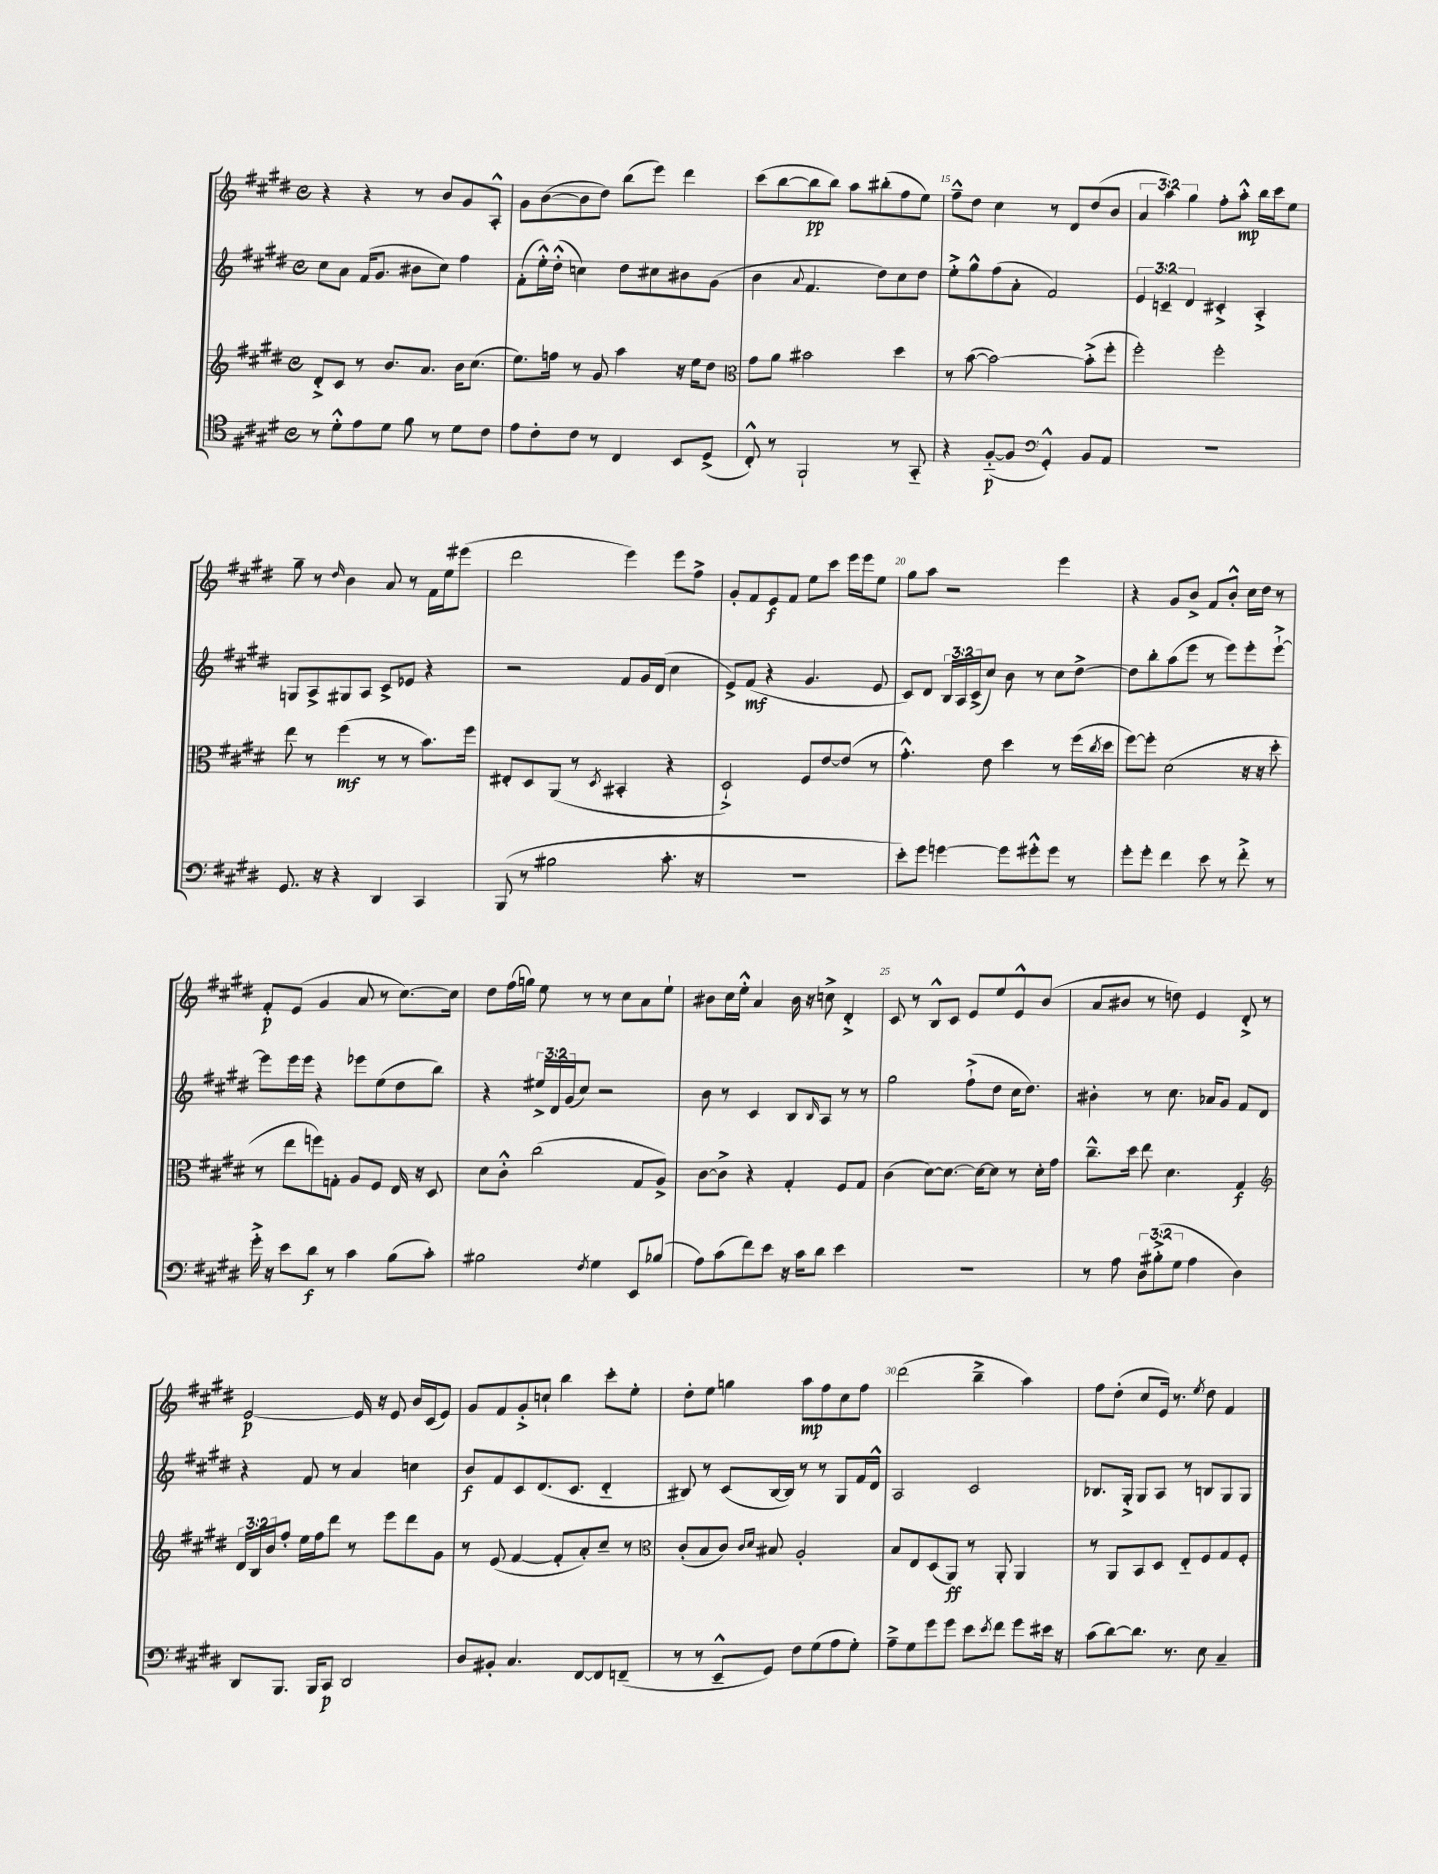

**kern	**kern	**kern	**kern
*staff4	*staff3	*staff2	*staff1
*clefC4	*clefG2	*clefG2	*clefG2
*k[f#c#g#d#]	*k[f#c#g#d#]	*k[f#c#g#d#]	*k[f#c#g#d#]
*M4/4	*M4/4	*M4/4	*M4/4
*met(c)	*met(c)	*met(c)	*met(c)
8r	8d#'^	8cc#	4r
8d#'^^	8c#	8a	.
8e	8r	(16f#	4r
.	.	8.g#	.
8d#	8.b	.	.
8f#	.	8b#	8r
.	8.a	.	.
8r	.	8cc#)	8b
8d#	16b	4ff#	8g#
.	(8.cc#	.	.
8c#	.	.	8A'^^
=	=	=	=
8e	8.ee)	(8f#'	8g#
8c#'	.	16ee'^^)	([8b
.	16ff	(16dd#'^^	.
8c#	8r	4cc)	8b]
8r	8g#	.	8dd#)
4C#	4aa	8dd#	(8bb
.	.	8cc#	8eee)
8BB	16r	8b#	4ddd#
.	16ee	.	.
(8D#^	8dd#	(8g#	.
=	=	=	=
*	*clefC3	*	*
8C#'^^)	8g#	4b	(8ccc#
8r	8a	.	[8bb
.	.	8qqa	.
2FF#`	2b#	4.f#	8bb]
.	.	.	8bb)
.	.	.	8aa
.	.	8dd#)	(8bb#'
8r	4dd#	8cc#	8ff#
8GG#'~	.	8dd#	8ee)
=	=	=	=
4r	8r	8ee'^	8ff#~^^
.	([8b	8gg#^^	8dd#
([8F#'~	2b_)	(8ff#	4cc#
8F#]	.	8a'	.
*clefF4	*	*	*
4GG#'^^)	.	2f#)	8r
.	.	.	8d#
8BB	(8b'^]	.	(8dd#
8AA	8ff#'	.	8b
=	=	=	=
1r	2ff#')	6e	6a
.	.	6c~	6aa)
.	.	6d#	6gg#
.	2ff#'	4c#'^	8ff#'
.	.	.	8aa'^^
.	.	4A'^	16bb
.	.	.	16ccc#
.	.	.	8ee
=	=	=	=
8.GG#	8ee	8G	8gg#~
.	8r	8A^	8r
16r	.	.	.
.	.	.	16qqdd#
4r	(4ff#	8G#	4b
.	.	8A	.
4DD#	8r	8c#^	8a
.	8r	8e-	8r
4CC#	8.b)	4r	16f#
.	.	.	16ee
.	.	.	(8eee#
.	16ff#	.	.
=	=	=	=
(8BBB	8E#'	2r	2ddd#
8r	8D#	.	.
2B#	(8AA	.	.
.	8r	.	.
.	8qD#	.	.
.	4BB#'	8f#	4eee)
.	.	16g#	.
.	.	(16d#	.
8.c#'	4r	4cc#	8eee
.	.	.	8ff#^
16r	.	.	.
=	=	=	=
1r	2D#`^)	8e^)	8g#'
.	.	(8f#	8f#
.	.	4r	8e
.	.	.	8f#
.	8F#	4.g#	8ee
.	[8e	.	8ccc#
.	(8e]	.	16eee
.	.	.	16eee
.	8r	8e	8ee
=	=	=	=
8e')	4.g#'^^)	8c#)	8gg#
8g#	.	8d#	8aa
[4g	.	24B	2r
.	.	24A	.
.	.	(24c#^	.
.	8e	8cc#)	.
8g]	4dd#	8b	.
8g#'^^	.	8r	.
8g#	8r	8cc#	4eee
8r	(16ff#	[8dd#^	.
.	8qcc#	.	.
.	16dd#	.	.
=	=	=	=
8g#'	[8ff#)	8dd#]	4r
8g#'	8ff#']	8bb'	.
4f#	(2d#	(8aa	8g#
.	.	8eee	8b^
8e	.	8r	8f#
8r	.	8eee)	8b'^^
8f#'^	16r	8eee'	16cc#
.	16r	.	16dd#
8r	8dd#'	[8eee`^	8r
=	=	=	=
16g#'^	8r	8eee]	8f#'
16r	.	.	.
8e	8ee	16eee	(8e
.	.	16eee	.
8d#	8ff)	4r	4g#
8r	8G'	.	.
4c#	8A	8eee-	8a
.	8F#	(8ee	8r
(8B	16E	8dd#	[8.cc#)
.	16r	.	.
8c#')	8D#	8bb)	.
.	.	.	16cc#]
=	=	=	=
2B#	8d#	4r	8dd#
.	8c#'^^	.	(16ff#
.	.	.	16gg)
.	(2cc#	24ee#^	8ee
.	.	24d#	.
.	.	(24g#	.
.	.	8cc#)	8r
8qF#	.	.	.
4G#	.	2r	8r
.	.	.	8cc#
8EE	8G#	.	8a
(8B-	8A^)	.	8ee`
=	=	=	=
8A)	[8c#	8b	8b#
(8c#	8c#^]	8r	16cc#
.	.	.	16ee'^^
8f#)	4r	4c#	4a
8e	.	.	.
16r	4G#'	8B	16b#
16c#	.	.	16r
.	.	16qqB	.
8d#	.	8A	8cc^
4e	8F#	8r	4d#'^
.	8G#	8r	.
=	=	=	=
1r	(4c#	2gg#	8c#
.	.	.	8r
.	[8d#)	.	8B^^
.	8.d#_	.	8c#
.	.	(8ff#`^	8e
.	16d#_	.	.
.	8d#]	8dd#	8ee
.	8r	16cc#	8e^^
.	.	8.dd#)	.
.	16d#'	.	(8b
.	16g#	.	.
=	=	=	=
8r	8.cc#~^^	4b#'	8a
8A	.	.	8b#
.	16dd#	.	.
12D#	8ee	8r	8r
(12B#'^	.	.	.
.	4.d#	8.cc#	8dd)
12G#	.	.	.
4A	.	.	4e
.	.	16a-	.
.	.	8g#	.
4D#)	4G#	8f#	8d#'^
.	.	8d#	8r
=	=	=	=
*	*clefG2	*	*
8DD#	24d#	4r	[2e
.	24B	.	.
.	24b	.	.
8.BBB	8ff#'	.	.
.	16ee	8f#	.
16BBB	16ff#	.	.
8CC#	8ddd#	8r	.
2DD#	8r	4a	16e]
.	.	.	16r
.	8eee	.	8e
.	8ddd#	4cc	16b
.	.	.	(16c#
.	8g#	.	8e)
=	=	=	=
8D#	8r	8b	8g#
8BB#'	(8e	8f#	8f#
4.C#	[4f#	8c#	8g#'^
.	.	(8.d#	8cc`
.	8f#']	.	4bb
.	.	8.c#	.
[8FF#	8a')	.	.
8FF#]	8cc#~	4d#'~	8ccc#'
(8FF~	8r	.	8ee'
=	=	=	=
*	*clefC3	*	*
8r	(8c#'	8B#)	8dd#'
8r	8B	8r	8ee
8EE~^^	8c#)	(8c#	4gg
.	16qqc#	.	.
.	16qqd#	.	.
8GG#)	8B#	[16B#	.
.	.	16B#])	.
8F#	2A'	8r	8aa
(8G#	.	8r	8ff#
8A	.	8G#	8cc#
8G#')	.	16f#	8ff#
.	.	16d#^^	.
=	=	=	=
8A~^	8B	2A	(2ddd#
8G#	8E	.	.
8g#	(8D#	.	.
8g#	8AA)	.	.
8e	8r	2c#	4bb~^
8qe	.	.	.
8f#	8AA'	.	.
8g#	4AA	.	4aa)
16e#	.	.	.
16r	.	.	.
=	=	=	=
(8c#	8r	8.B-	8ff#
[8d#)	8AA	.	(8dd#'
.	.	16G#'^	.
8.d#]	8BB	8G#	8cc#
.	8D#	8A	16e)
8.r	.	.	8.r
.	8E'~	8r	.
.	.	.	8qee
8E	8F#	8B	8dd#
4C#~	8G#	8G#	4f#
.	8F#'	8G#	.
==	==	==	==
*-	*-	*-	*-
